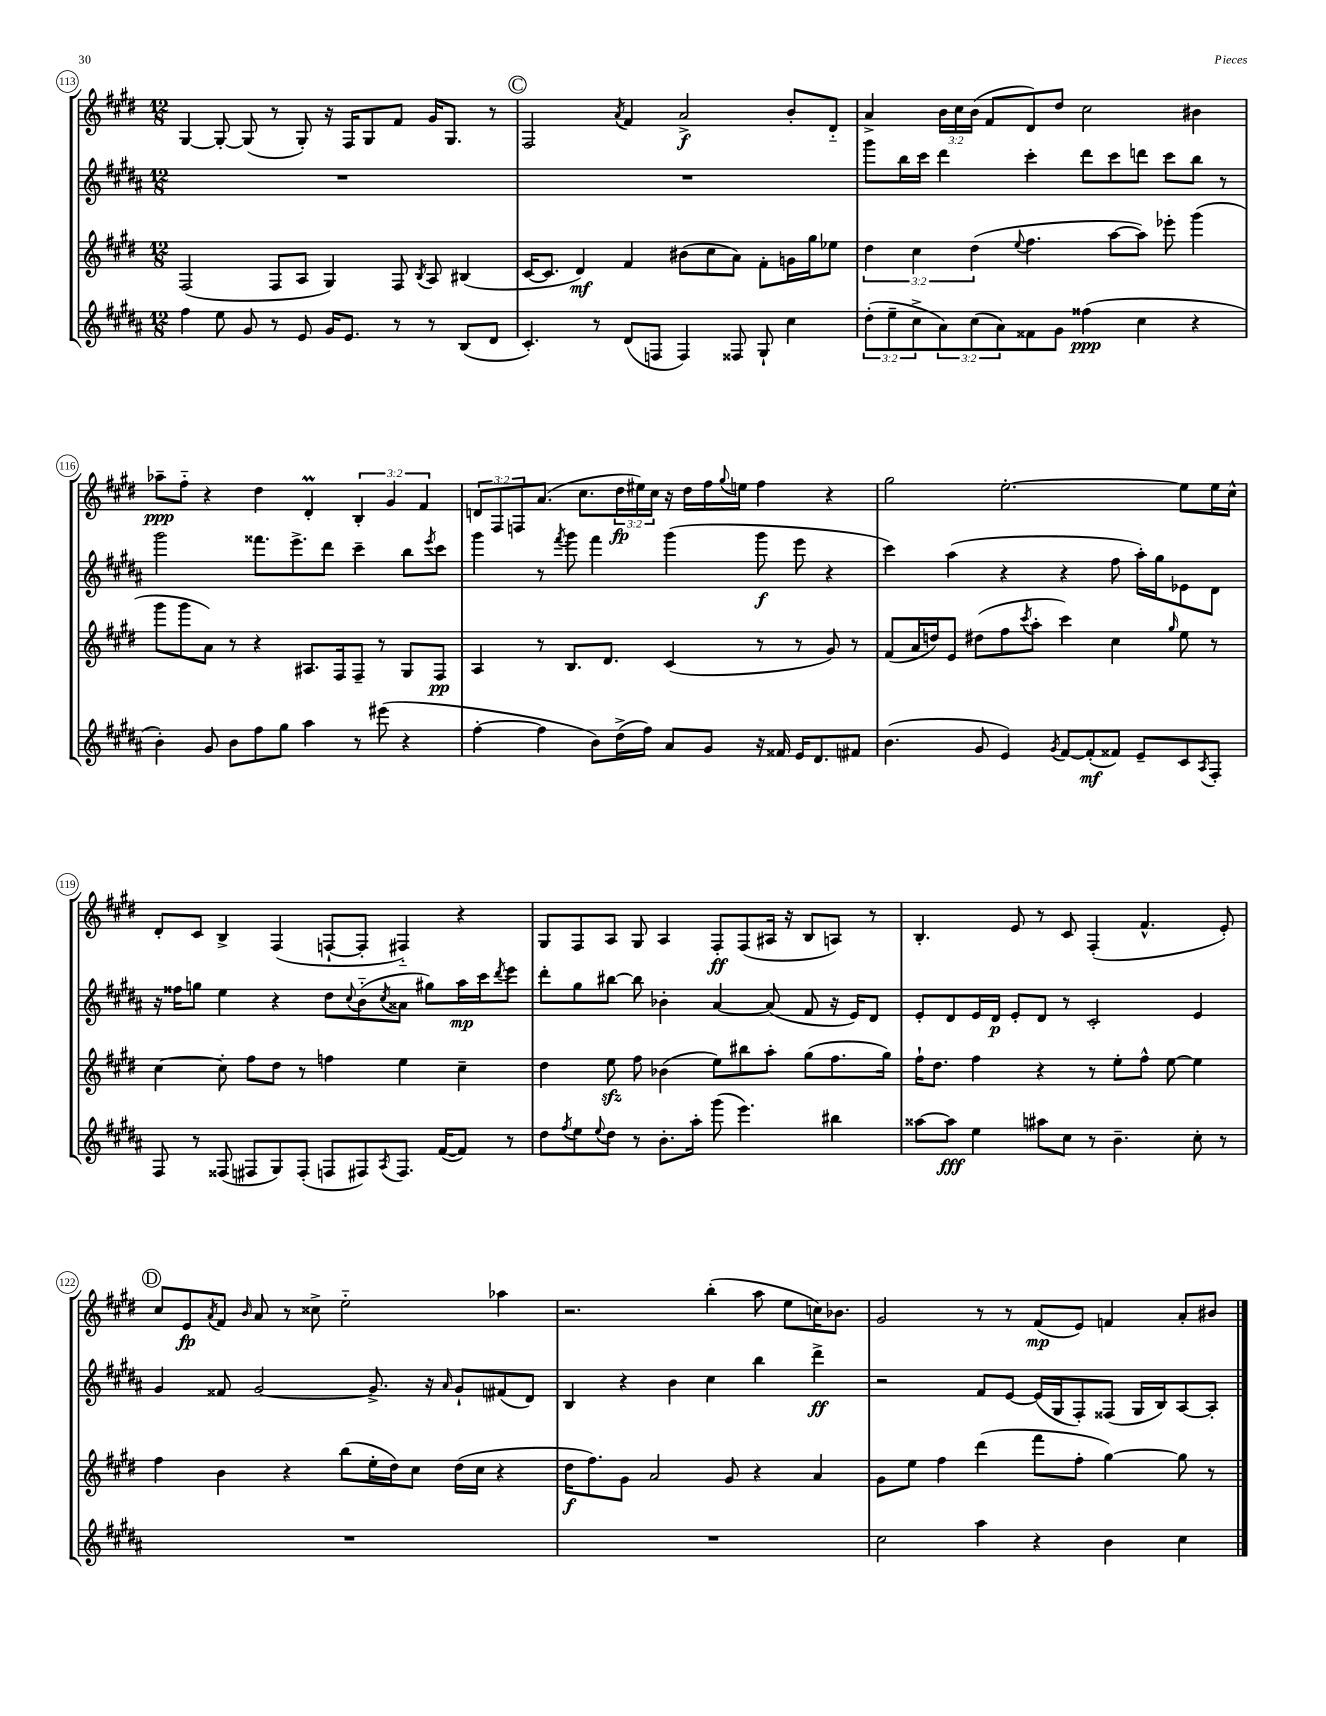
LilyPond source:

<<
\new StaffGroup <<
\new Staff = "s0" {
    \clef treble \key e \major \numericTimeSignature \time 12/8 \override Staff.TupletNumber.text = #tuplet-number::calc-fraction-text
    gis4~ gis8~-. gis8( r8 gis8-.) r16 fis16 gis8 fis'8 gis'16 gis8. r8 |
    \mark \markup { \circle "C" } fis2 \acciaccatura { a'8 } fis'4 a'2->\f b'8-. dis'8-_ |
    a'4-> \tuplet 3/2 { b'16 cis''16 b'16( } fis'8 dis'8) dis''8 cis''2 bis'4 |
    aes''8--\ppp fis''8-_ r4 dis''4 dis'4-.\prall \tuplet 3/2 { b4-. gis'4 fis'4 } |
    \tuplet 3/2 { d'8 fis8 f8 } a'8.( cis''8. \tuplet 3/2 { dis''16\fp eis''16) cis''16 } r16 dis''16 fis''16 \appoggiatura { gis''8 } e''16 fis''4 r4 |
    gis''2 e''2.~-. e''8 e''16 cis''16-^ |
    dis'8-. cis'8 b4-> fis4( f8~-! f8-. fis4-_) r4 |
    gis8 fis8 a8 gis8 a4 fis8-.\ff fis8( ais16 r16 b8 a8) r8 |
    b4.-. e'8 r8 cis'8 fis4-.( fis'4.-^ e'8-.) |
    \mark \markup { \circle "D" } cis''8 e'8\fp \acciaccatura { a'8 } fis'8 \grace { b'16 } a'8 r8 cisis''8-> e''2-_ aes''4 |
    r2. b''4-.( a''8 e''8 c''16) bes'8. |
    gis'2 r8 r8 fis'8\mp( e'8) f'4 a'8-. bis'8 \bar "|." |
}
\new Staff = "s1" {
    \clef treble \key b \major \numericTimeSignature \time 12/8
    R1. |
    \mark \markup { \circle "C" } R1. |
    gis'''8 b''16 cis'''16 dis'''4 cis'''4-. dis'''8 cis'''8 d'''8 cis'''8 b''8 r8 |
    gis'''2 fisis'''8. e'''8.-> dis'''8 cis'''4-- b''8 \acciaccatura { e'''8 } cis'''8 |
    gis'''4 r8 \acciaccatura { fis'''8 } gis'''8 fis'''4 gis'''4( gis'''8\f e'''8 r4 |
    cis'''4) ais''4( r4 r4 fis''8 ais''16-.) gis''16 ees'8 dis'8 |
    r16 fisis''16 g''8 e''4 r4 dis''8 \appoggiatura { cis''8 } b'8-_( \acciaccatura { cis''8 } aisis'8 gis''8) ais''16\mp cis'''16 \acciaccatura { dis'''8 } e'''8 |
    dis'''8-. gis''8 bis''8~ bis''8 bes'4-. ais'4~ ais'8( fis'8 r16 e'16) dis'8 |
    e'8-. dis'8 e'16 dis'16\p e'8-. dis'8 r8 cis'2-. e'4 |
    \mark \markup { \circle "D" } gis'4 fisis'8 gis'2~ gis'8.-> r16 \grace { ais'16 } gis'8-! fis'8( dis'8) |
    b4 r4 b'4 cis''4 b''4 dis'''4->\ff |
    r2 fis'8 e'8~ e'16( gis16 fis8-.) fisis8( gis16 b16) ais8~ ais8-. \bar "|." |
}
\new Staff = "s2" {
    \clef treble \key e \major \numericTimeSignature \time 12/8 \override Staff.TupletNumber.text = #tuplet-number::calc-fraction-text
    fis2( fis8 a8 gis4) fis8 \acciaccatura { b8 } a8 bis4( |
    \mark \markup { \circle "C" } cis'16~ cis'8. dis'4\mf) fis'4 bis'8( cis''8 a'8) fis'8-. g'16 gis''16 ees''8 |
    \tuplet 3/2 { dis''4 cis''4 dis''4( } \appoggiatura { e''8 } fis''4. a''8~ a''8) ees'''8-. gis'''4( |
    gis'''8 gis'''8 a'8) r8 r4 ais8. fis16 fis8-- r8 gis8 fis8\pp |
    a4 r8 b8. dis'8. cis'4( r8 r8 gis'8) r8 |
    fis'8( a'16 d''16) e'8 dis''8( fis''8 \acciaccatura { cis'''8 } a''8-. cis'''4) cis''4 \grace { gis''16 } e''8 r8 |
    cis''4~ cis''8-. fis''8 dis''8 r8 f''4 e''4 cis''4-- |
    dis''4 e''8\sfz fis''8 bes'4( e''8) bis''8 a''8-. gis''8( fis''8. gis''16) |
    fis''16-! dis''8. fis''4 r4 r8 e''8-. fis''8-^ e''8~ e''4 |
    \mark \markup { \circle "D" } fis''4 b'4 r4 b''8( e''16-. dis''16) cis''8 dis''16( cis''16 r4 |
    dis''16\f fis''8.) gis'8 a'2 gis'8 r4 a'4 |
    gis'8 e''8 fis''4 dis'''4( fis'''8 fis''8-. gis''4~) gis''8 r8 \bar "|." |
}
\new Staff = "s3" {
    \clef treble \key b \major \numericTimeSignature \time 12/8 \override Staff.TupletNumber.text = #tuplet-number::calc-fraction-text
    fis''4 e''8 gis'8 r8 e'8 gis'16 e'8. r8 r8 b8( dis'8 |
    \mark \markup { \circle "C" } cis'4.-.) r8 dis'8( f8 f4) fisis8 gis8-! cis''4 |
    \tuplet 3/2 { dis''8-.( e''8-- cis''8-> } \tuplet 3/2 { ais'8) cis''8( ais'8) } fisis'8 gis'8 fisis''4\ppp( cis''4 r4 |
    b'4-.) gis'8 b'8 fis''8 gis''8 ais''4 r8 eis'''8( r4 |
    fis''4~-. fis''4 b'8) dis''16->( fis''16) ais'8 gis'8 r16 fisis'16 e'16 dis'8. fis'8 |
    b'4.( gis'8 e'4) \acciaccatura { gis'8 } fis'8~ fis'8-.\mf( fisis'8) e'8-- cis'8 \acciaccatura { ais8 } fis8-. |
    fis8 r8 fisis8( fis8 gis8) fis8-.( f8 fis8) \acciaccatura { ais8 } fis8. fis'16~( fis'8) r8 |
    dis''8 \acciaccatura { fis''8 } e''8 \appoggiatura { e''8 } dis''8 r8 b'8.-. ais''16-. gis'''8( e'''4.) bis''4 |
    aisis''8~ aisis''8\fff e''4 ais''8 cis''8 r8 b'4.-- cis''8-. r8 |
    \mark \markup { \circle "D" } R1. |
    R1. |
    cis''2 ais''4 r4 b'4 cis''4 \bar "|." |
}
>>
>>
\layout { \context { \Score currentBarNumber = #113 \override BarNumber.stencil = #(make-stencil-circler 0.1 0.3 ly:text-interface::print) } }
